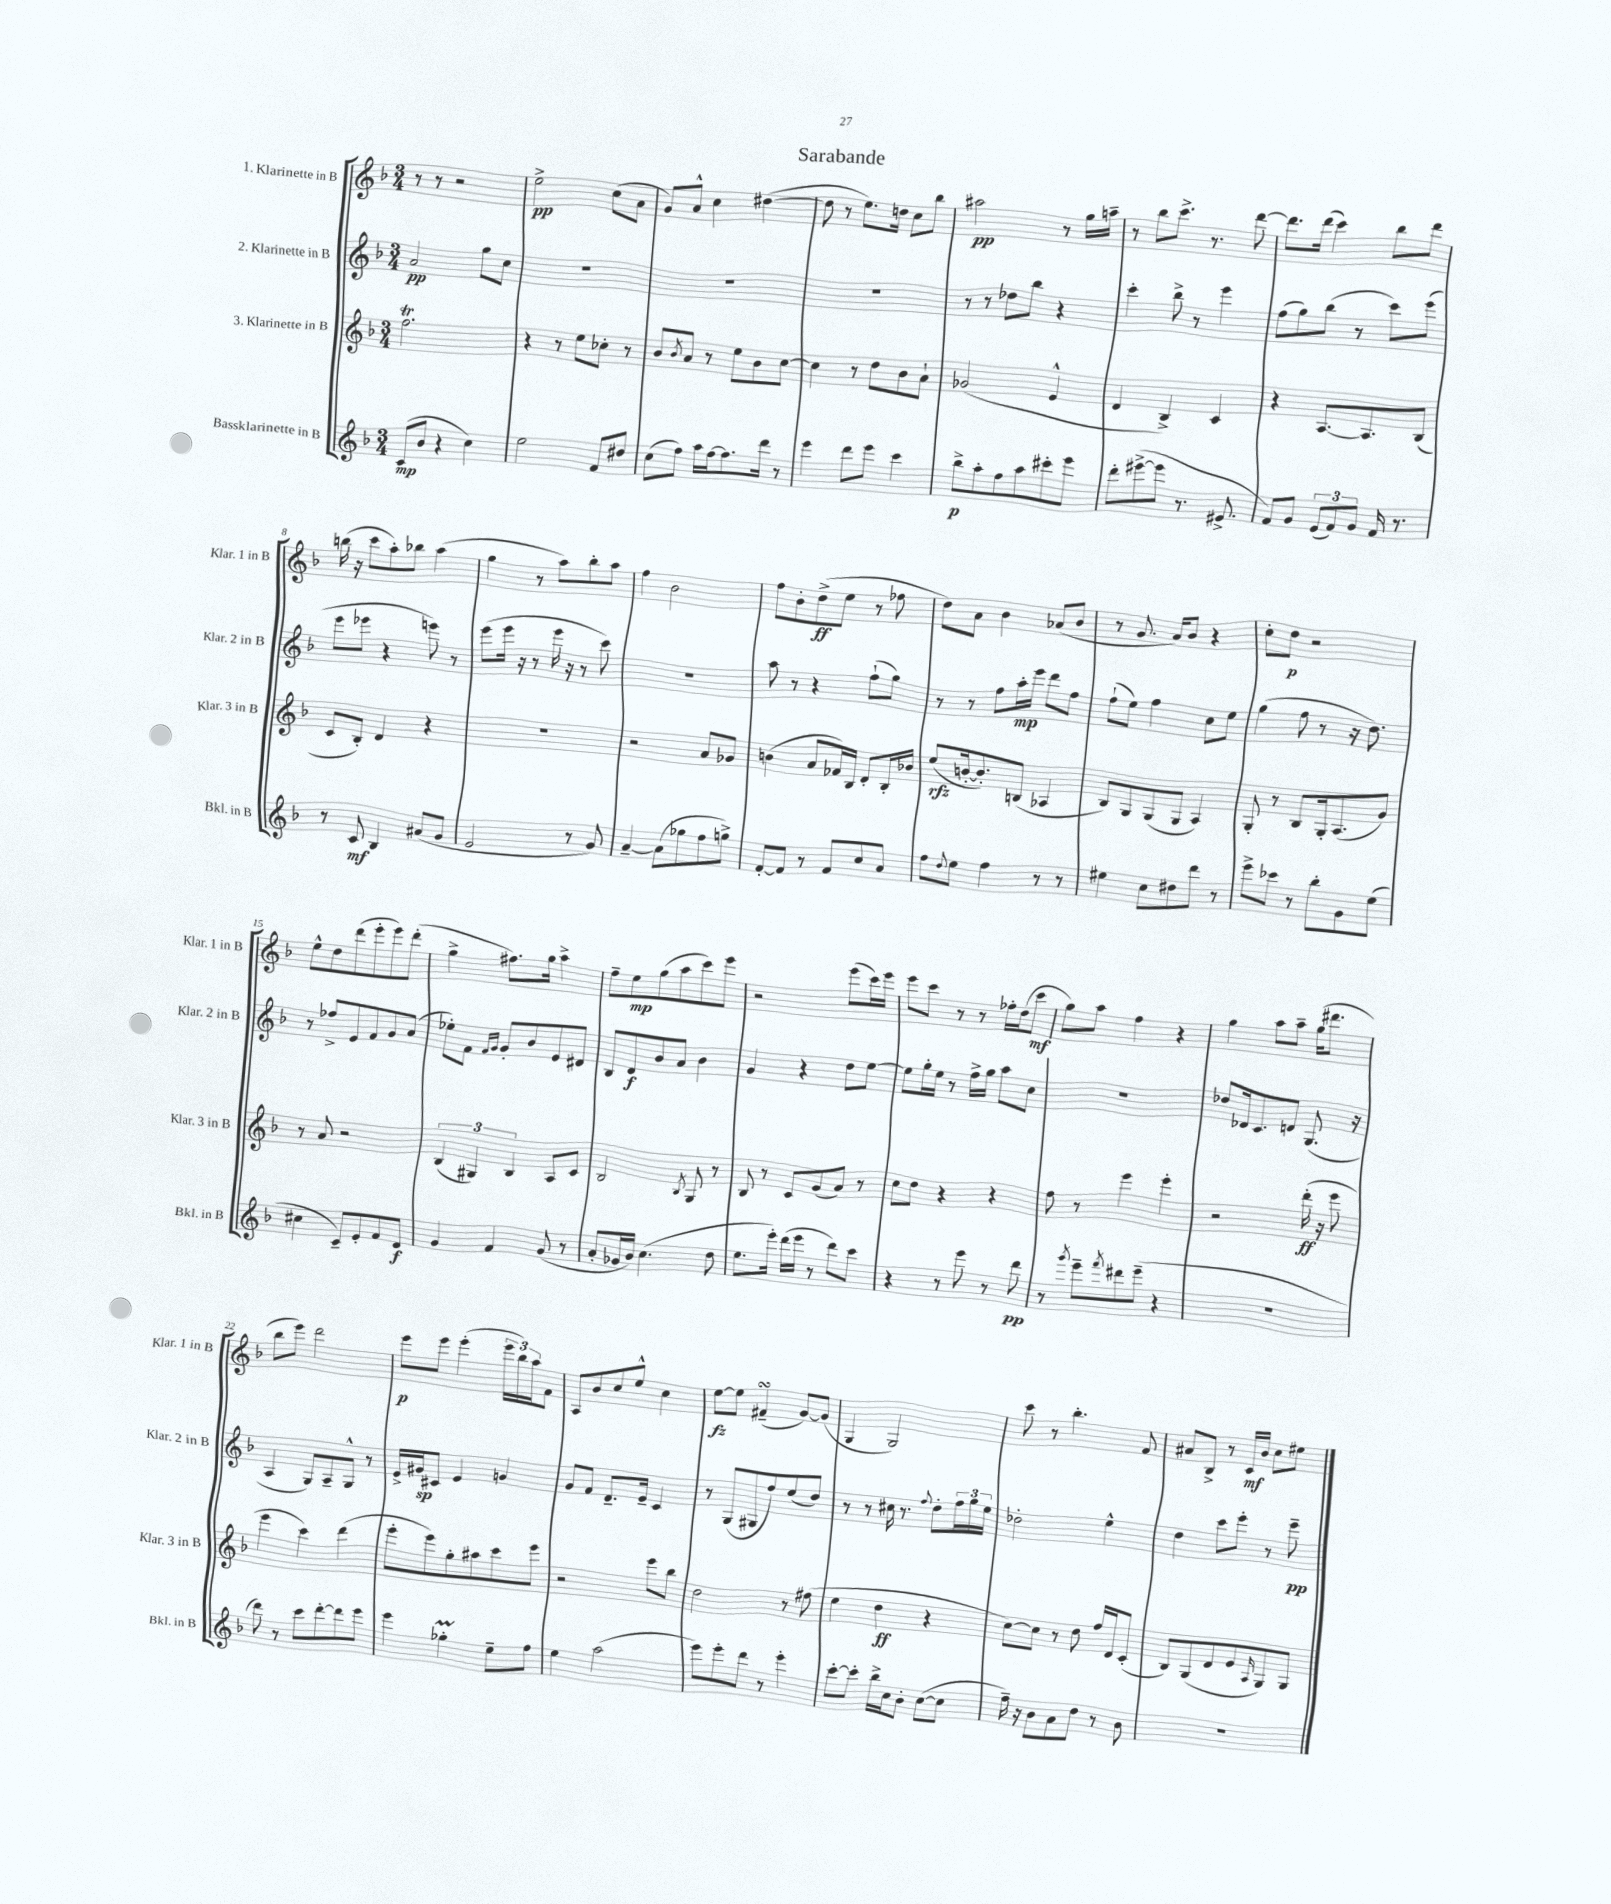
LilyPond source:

\header { title = "Sarabande" }
<<
\new StaffGroup <<
\new Staff = "s0" \with { instrumentName = "1. Klarinette in B" shortInstrumentName = "Klar. 1 in B" } {
    \clef treble \key f \major \numericTimeSignature \time 3/4
    r8 r8 r2 |
    e''2->\pp c''8( a'8 |
    g'8) a'8-^ c''4 dis''4~( |
    dis''8 r8 e''8.) d''16 c''8 bes''8 |
    ais''2\pp r8 g''16 a''16-- |
    r8 bes''8 c'''8.-> r8. d'''8~ |
    d'''8. d'''16( c'''4) bes''8 d'''8 |
    b''16( r16 c'''8 a''8-.) bes''8 a''4( |
    g''4 r8 a''8) bes''8-. a''8 |
    f''4 bes'2 |
    f''8 bes'8-. d''8->\ff( e''8 r8 fes''8 |
    d''8) a'8 bes'4 aes'8( bes'8 |
    r8 g'8. a'16) bes'8 r4 |
    c''8-. d''8\p r2 |
    e''8-^ d''8 d'''8( e'''8-. e'''8) d'''8-.( |
    g''4-> fis''8.) g''16 a''4-> |
    f''8-- e''8\mp g''8( a''8 c'''8) e'''8 |
    r2 e'''8( c'''16) e'''16 |
    e'''8 c'''8 r8 r8 fes''16-. d''16( c'''8\mf |
    g''8) a''8 f''4 r4 |
    g''4 a''8 a''8-- g''16( dis'''8. |
    bes''8 e'''8) d'''2 |
    e'''8\p e'''8 e'''4-.( \tuplet 3/2 { e'''16 bes''16) a''16 } f'8 |
    a8 bes'8 c''8 e''8-^ c''4 |
    e''8~\fz e''8 fis'4--\turn( g'8~) g'8( |
    g4 g2) |
    c'''8 r8 bes''4.-. f'8 |
    ais'8 bes8-> r8 c'16\mf bes'16 c''8 eis''8 \bar "|." |
}
\new Staff = "s1" \with { instrumentName = "2. Klarinette in B" shortInstrumentName = "Klar. 2 in B" } {
    \clef treble \key f \major \numericTimeSignature \time 3/4
    a'2\pp g''8 c''8 |
    R2. |
    R2. |
    R2. |
    r8 r8 des''8 bes''8 r4 |
    c'''4-. bes''8-> r8 e'''4 |
    f''8( g''8) bes''8( r8 c'''8) e'''8( |
    e'''8 ees'''8 r4 e'''8) r8 |
    e'''8( e'''16 r16 r8 e'''16 r16 r8 c'''8) |
    R2. |
    a''8 r8 r4 f''8-!( g''8) |
    r8 r8 f''8 a''16-.\mp e'''16 d'''8 f''8 |
    f''8-!( e''8) f''4 c''8 e''8 |
    g''4( f''8 r8 r16 d''8.) |
    r8 fes''8-> e'8 f'8 g'8 a'8( |
    ees''8-.) f'8 \grace { f'16 g'16 } g'8-. bes'8 e'8 dis'8 |
    bes8 d'8\f bes'8 a'8 bes'4 |
    g'4 r4 d''8 e''8~ |
    e''8 g''16-. e''16 r8 f''16-> g''16 a''8 c''8 |
    R2. |
    des''8 des'16 c'8. d'8 g8.( r16 |
    a4 g8) a8-- g8-^ r8 |
    e'16-> gis'16\sp cis'8 e'4 g'4 |
    g'8 f'8 d'8.-- e'16-- c'4 |
    r8 g8( gis8 f''8) e''8( d''8) |
    r8 r8 cis''16 r8. \appoggiatura { f''8 } d''8-. \tuplet 3/2 { f''16 g''16 e''16 } |
    des''2-. e''4-^ |
    d''4 c'''8 e'''8-. r8 e'''8--\pp \bar "|." |
}
\new Staff = "s2" \with { instrumentName = "3. Klarinette in B" shortInstrumentName = "Klar. 3 in B" } {
    \clef treble \key f \major \numericTimeSignature \time 3/4
    f''2.\trill |
    r4 r8 e''8 ces''8-. r8 |
    bes'8 \acciaccatura { bes'8 } a'8 r8 e''8 bes'8 c''8~ |
    c''4 r8 d''8 bes'8 a'8-! |
    ges'2( e'4-^ |
    d'4 bes4->) c'4 |
    r4 a8.~ a8. bes8( |
    c'8 bes8-.) d'4 r4 |
    R2. |
    r2 a'8 ges'8 |
    b'4( a'8 fes'16) bes16 d'8-. bes16-. bes'16 |
    e''8\rfz( b'16~-. b'8.-.) b8( aes4 |
    bes8) g8 g8( g8 a4) |
    g8-. r8 bes8 g16-. a8.( g'8) |
    r8 a'8 r2 |
    \tuplet 3/2 { bes4( gis4) bes4 } a8 c'8 |
    bes2 \acciaccatura { bes8 } g8 r8 |
    bes8 r8 c'8 g'8( a'8) r8 |
    c''8 d''8 r4 r4 |
    f''8 r8 e'''4 e'''4-. |
    r2 d'''16-.\ff( r16 e'''8 |
    e'''4 c'''4) d'''4( |
    e'''8-. e'''8) g''8-. ais''8 c'''8 e'''8 |
    r2 e'''8 bes''8 |
    d''2 r8 fis''8( |
    e''4 d''4\ff r4 |
    c''8~) c''8 r8 d''8 f''16 d'16 c'8-.( |
    bes8) g8( d'8 e'8 \grace { a16 } g8) g8 \bar "|." |
}
\new Staff = "s3" \with { instrumentName = "Bassklarinette in B" shortInstrumentName = "Bkl. in B" } {
    \clef treble \key f \major \numericTimeSignature \time 3/4
    c'8\mp( bes'8 r4 c''4) |
    e''2 f'8 dis''8 |
    c''8( f''8) a''16 f''16~ f''8. d'''16 r8 |
    e'''4 d'''8 e'''8 c'''4 |
    bes''8->\p a''8-. f''8 a''8 cis'''8-. e'''8 |
    d'''8-. eis'''8~->( eis'''8 r8. eis'8.-> |
    f'8) g'8 \tuplet 3/2 { e'8( f'8) g'8 } f'16 r8. |
    r8 c'8\mf bes4 ais'8( g'8 |
    e'2 r8 g'8) |
    a'4~-- a'8( ges''8 f''8 g''8->) |
    f'8~-. f'8 r8 f'8 c''8 a'8 |
    f''8 \appoggiatura { d''8 } e''8 f''4 r8 r8 |
    eis''4 c''8 dis''8 d'''8 r8 |
    e'''8-> ces'''8 r8 bes''8-. g'8 e''8( |
    cis''4 c'8--) e'8-. f'8 d'8\f |
    g'4 f'4 g'8( r8 |
    a'8-. ges'16 bes'16) c''4.( d''8 |
    e''8. e'''16-.) d'''16( e'''16 r8 d'''8) c'''8 |
    r4 r8 e'''8 r8 d'''8\pp |
    r8 \acciaccatura { g'''8 } e'''8-- \acciaccatura { f'''8 } dis'''8 e'''8--( r4 |
    R2. |
    d'''8) r8 c'''8 d'''8~-. d'''8 e'''8 |
    e'''4 ges''4-.\prall e''8-- f''8 |
    e''4 a''2( |
    e'''8) e'''8-. d'''8 r8 e'''4-. |
    c'''8~-. c'''8-. bes''16-> c''16 bes'8-. c''8~( c''8 |
    f''16--) r16 bes'8 a'8 d''8 r8 bes'8 |
    R2. \bar "|." |
}
>>
>>
